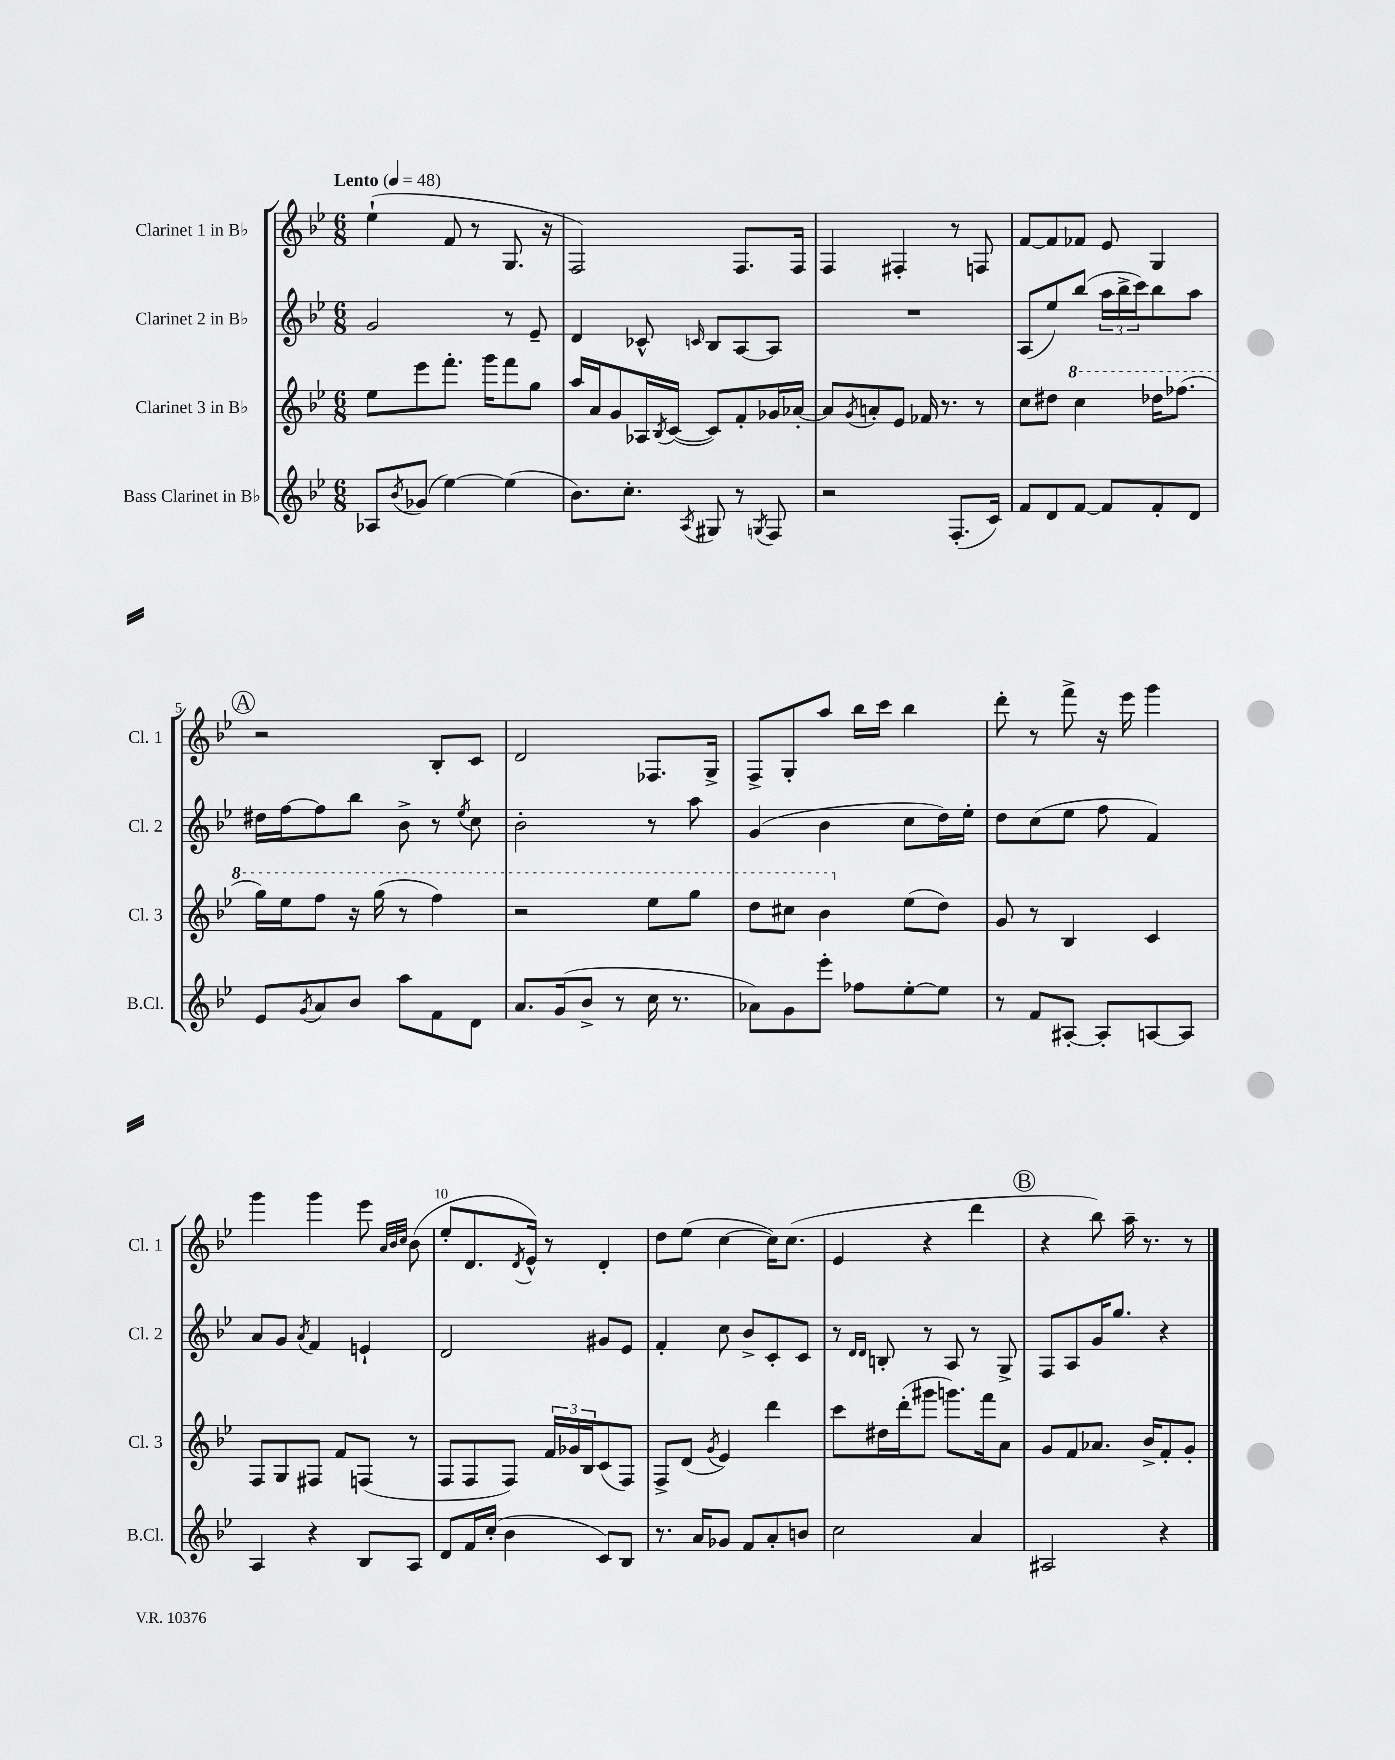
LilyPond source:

<<
\new StaffGroup <<
\new Staff = "s0" \with { instrumentName = "Clarinet 1 in Bb" shortInstrumentName = "Cl. 1" } {
    \clef treble \key bes \major \numericTimeSignature \time 6/8 \tempo "Lento" 4 = 48
    ees''4-!( f'8 r8 g8. r16 |
    f2) f8. f16 |
    f4 fis4-. r8 f8 |
    f'8~ f'8 fes'8 ees'8 g4 |
    \mark \markup { \circle "A" } r2 bes8-. c'8 |
    d'2 fes8. g16-> |
    f8-> g8-. a''8 bes''16 c'''16 bes''4 |
    d'''8-. r8 f'''8-> r16 ees'''16 g'''4 |
    g'''4 g'''4 ees'''8 \grace { a'32 bes'32 c''32 } bes'8( |
    ees''8-. d'8. \acciaccatura { d'8 } ees'16-^) r8 d'4-. |
    d''8 ees''8( c''4~ c''16) c''8.( |
    ees'4 r4 d'''4 |
    \mark \markup { \circle "B" } r4 bes''8) a''16-- r8. r8 \bar "|." |
}
\new Staff = "s1" \with { instrumentName = "Clarinet 2 in Bb" shortInstrumentName = "Cl. 2" } {
    \clef treble \key bes \major \numericTimeSignature \time 6/8
    g'2 r8 ees'8-- |
    d'4 ces'8-^ \grace { c'16 } bes8 a8~ a8 |
    R2. |
    a8( ees''8) bes''8( \tuplet 3/2 { a''16 bes''16-> c'''16) } bes''8 a''8 |
    \mark \markup { \circle "A" } dis''16 f''16~ f''8 bes''8 bes'8-> r8 \acciaccatura { ees''8 } c''8 |
    bes'2-. r8 a''8 |
    g'4( bes'4 c''8 d''16) ees''16-. |
    d''8 c''8( ees''8 f''8 f'4) |
    a'8 g'8 \acciaccatura { a'8 } f'4 e'4-! |
    d'2 gis'8 ees'8 |
    f'4-. c''8 bes'8-> c'8-. c'8 |
    r8 \grace { d'16 d'16 } b8-. r8 a8 r8 g8-> |
    \mark \markup { \circle "B" } f8 a8 g'16 g''8. r4 \bar "|." |
}
\new Staff = "s2" \with { instrumentName = "Clarinet 3 in Bb" shortInstrumentName = "Cl. 3" } {
    \clef treble \key bes \major \numericTimeSignature \time 6/8
    ees''8 ees'''8 f'''8.-. g'''16 f'''8 g''8 |
    a''16 a'16 g'8 aes16 \acciaccatura { bes8 } c'16~( c'8) f'8-. ges'16 aes'16~-. |
    aes'8 \acciaccatura { g'8 } a'8-. ees'8 fes'16 r8. r8 |
    c''8 dis''8 \ottava #1 c'''4 des'''16 fes'''8.( |
    \mark \markup { \circle "A" } g'''16) ees'''16 f'''8 r16 g'''16( r8 f'''4) |
    r2 ees'''8 g'''8 |
    d'''8 cis'''8 bes''4 \ottava #0 ees''8( d''8) |
    g'8 r8 bes4 c'4 |
    f8 g8 fis8 f'8 f8( r8 |
    f8 f8 f8) \tuplet 3/2 { f'16 ges'16 bes16 } c'8( f8) |
    f8-> d'8( \acciaccatura { g'8 } ees'4) d'''4 |
    c'''8 dis''16 d'''16-.( gis'''8 g'''8.) f'''16 a'8 |
    \mark \markup { \circle "B" } g'8 f'8 aes'8. bes'16-> f'8-. g'8-. \bar "|." |
}
\new Staff = "s3" \with { instrumentName = "Bass Clarinet in Bb" shortInstrumentName = "B.Cl." } {
    \clef treble \key bes \major \numericTimeSignature \time 6/8
    aes8 \acciaccatura { bes'8 } ges'8( ees''4~) ees''4( |
    bes'8.) c''8.-. \acciaccatura { a8 } gis8 r8 \acciaccatura { g8 } f8 |
    r2 f8.-.( c'16) |
    f'8 d'8 f'8~ f'8 f'8-. d'8 |
    \mark \markup { \circle "A" } ees'8 \acciaccatura { g'8 } a'8 bes'8 a''8 f'8 d'8 |
    a'8. g'16( bes'8-> r8 c''16 r8. |
    aes'8) g'8 ees'''8-. fes''8 ees''8~-. ees''8 |
    r8 f'8 ais8~-. ais8-. a8~ a8 |
    a4 r4 bes8 a8 |
    d'8 f'16 c''16-.( bes'4 c'8) bes8 |
    r8. a'16 ges'8 f'8 a'8-. b'8 |
    c''2 a'4 |
    \mark \markup { \circle "B" } ais2 r4 \bar "|." |
}
>>
>>
\layout { \context { \Score \override BarNumber.break-visibility = ##(#f #t #t) barNumberVisibility = #(every-nth-bar-number-visible 5) } }
